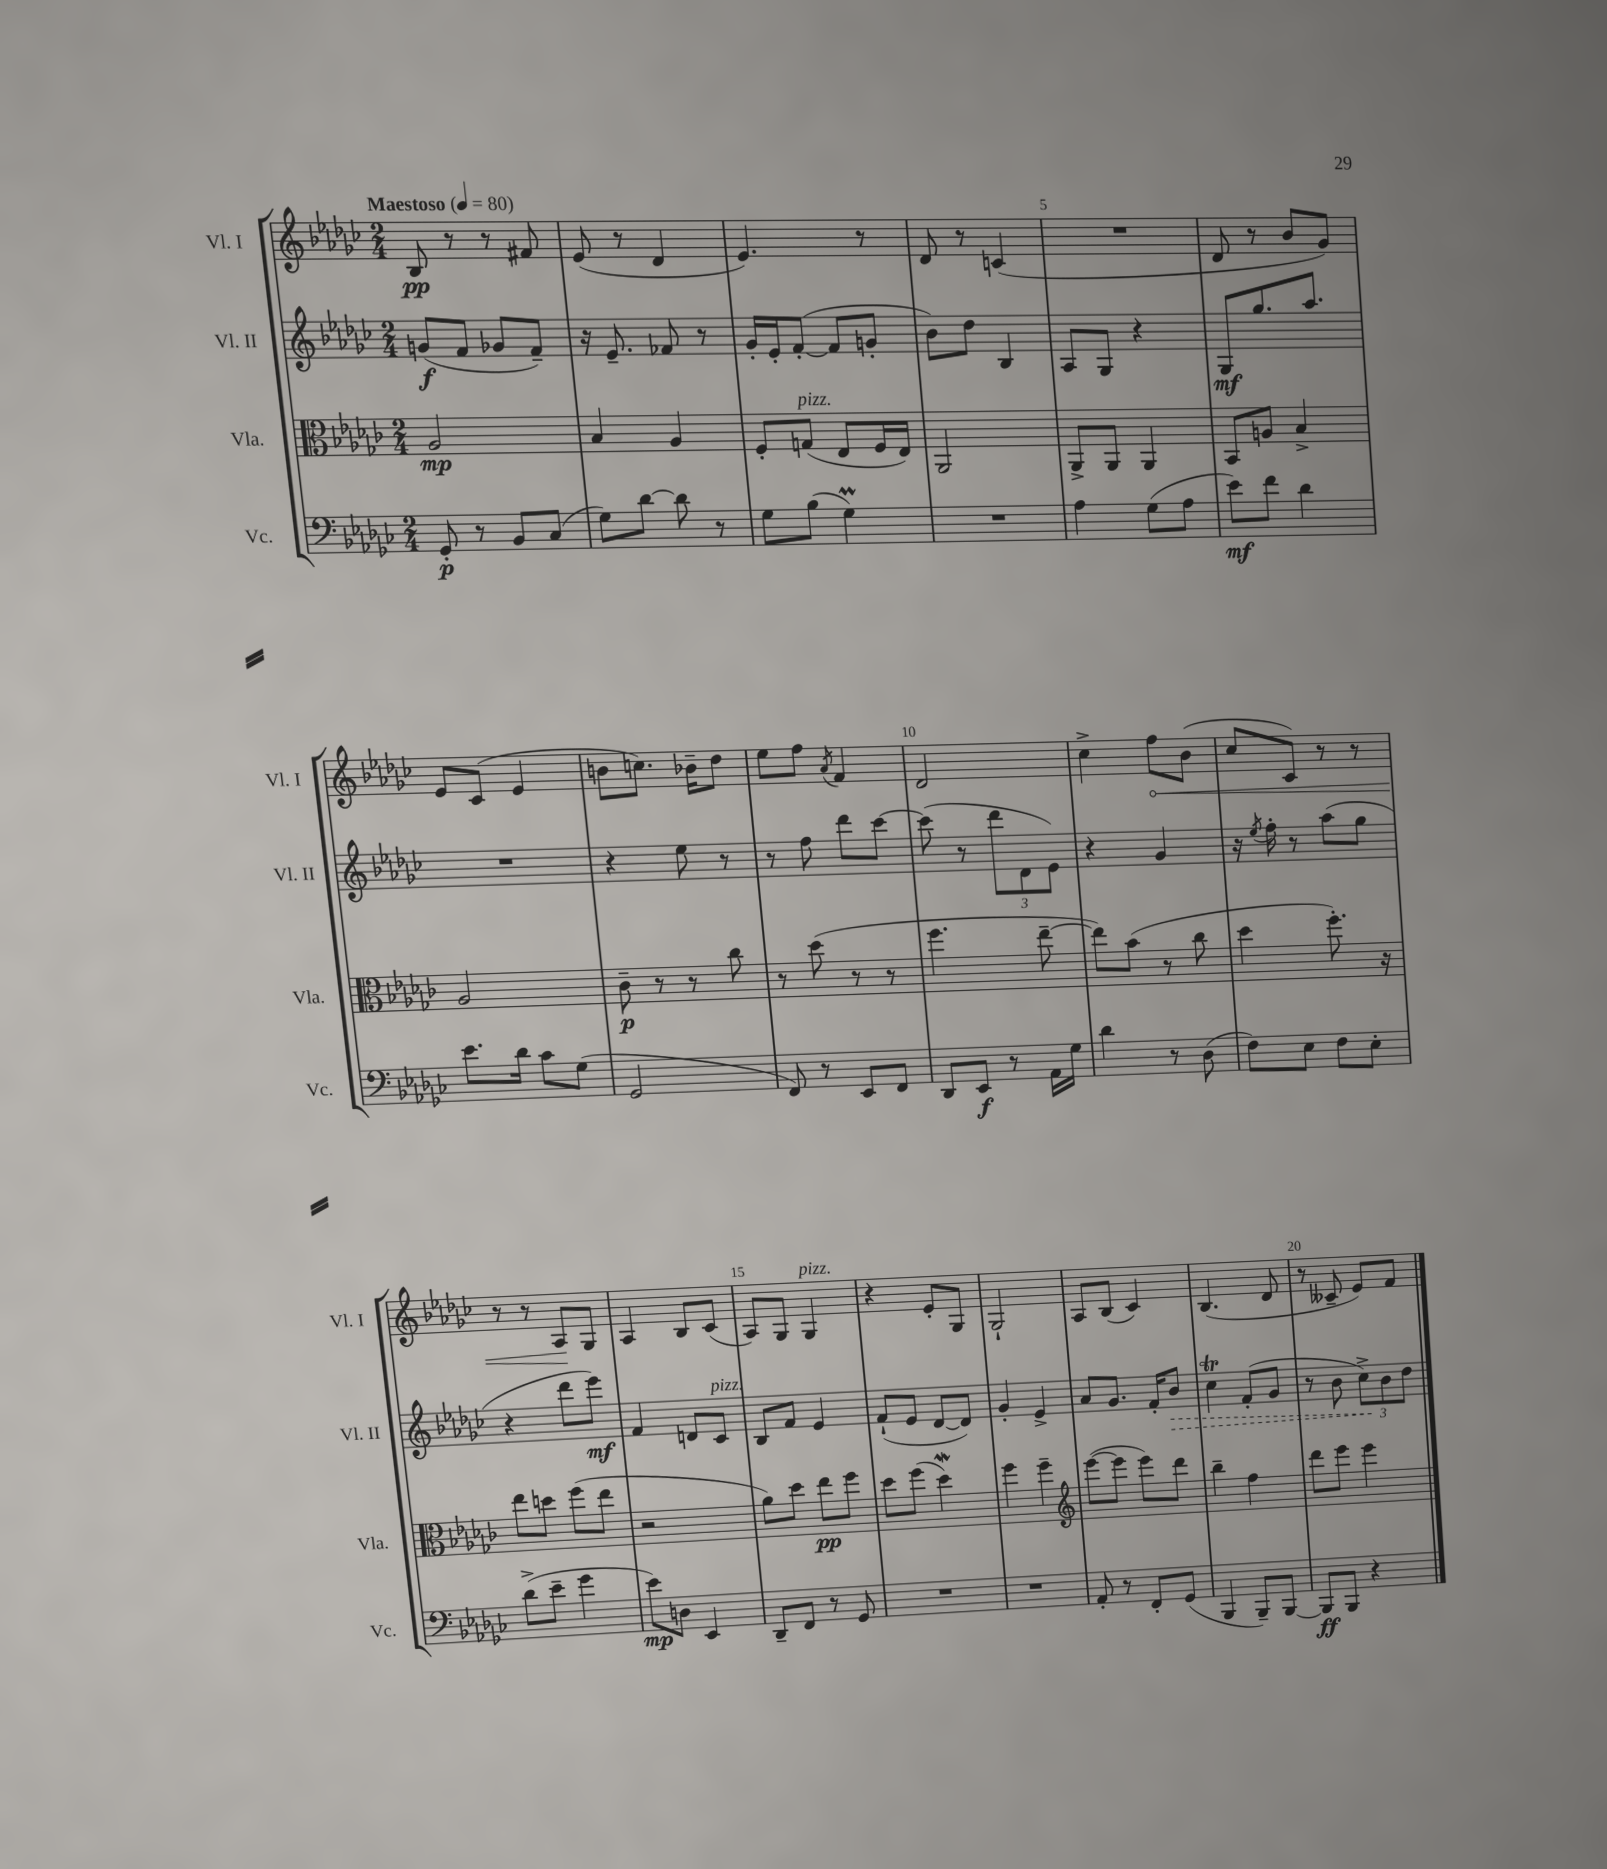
<<
\new StaffGroup <<
\new Staff = "s0" \with { instrumentName = "Vl. I" shortInstrumentName = "Vl. I" } {
    \clef treble \key ges \major \numericTimeSignature \time 2/4 \tempo "Maestoso" 4 = 80
    bes8\pp r8 r8 fis'8 |
    ees'8( r8 des'4 |
    ees'4.) r8 |
    des'8 r8 c'4( |
    R2 |
    des'8 r8 bes'8 ges'8) |
    ees'8 ces'8( ees'4 |
    b'8 c''8.) bes'16-- des''8 |
    ees''8 f''8 \acciaccatura { aes'8 } f'4 |
    des'2 |
    ces''4-> \once \override Hairpin.circled-tip = ##t f''8\< bes'8( |
    ces''8 ces'8) r8 r8 |
    r8 r8 aes8\! ges8 |
    aes4 bes8 ces'8( |
    aes8) ges8 ges4^\markup { \italic "pizz." } |
    r4 ees'8-. ges8 |
    ges2-! |
    aes8 bes8( ces'4) |
    bes4.( des'8 |
    r8 ceses'8-- ees'8) f'8 \bar "|." |
}
\new Staff = "s1" \with { instrumentName = "Vl. II" shortInstrumentName = "Vl. II" } {
    \clef treble \key ges \major \numericTimeSignature \time 2/4
    g'8\f( f'8 ges'8 f'8--) |
    r16 ees'8.-- fes'8 r8 |
    ges'16-. ees'16-. f'8~-.( f'8 g'8-. |
    bes'8) des''8 bes4 |
    aes8 ges8 r4 |
    ges8\mf ges''8. aes''8. |
    R2 |
    r4 ees''8 r8 |
    r8 f''8 des'''8 ces'''8~ |
    ces'''8( r8 \tuplet 3/2 { des'''8 des'8 ees'8) } |
    r4 ges'4 |
    r16 \acciaccatura { ees''8 } f''16-. r8 aes''8( ges''8 |
    r4 des'''8 ees'''8\mf) |
    f'4 d'8 ces'8^\markup { \italic "pizz." } |
    bes8 f'8 ees'4 |
    f'8-!( ees'8 des'8~ des'8) |
    ges'4-. ees'4-> |
    aes'8 ges'8. f'16-. \once \override Hairpin.style = #'dashed-line bes'8\> |
    ces''4\trill f'8-.( ges'8 |
    r8 bes'8 \tuplet 3/2 { ces''8->\!) bes'8 des''8 } \bar "|." |
}
\new Staff = "s2" \with { instrumentName = "Vla." shortInstrumentName = "Vla." } {
    \clef alto \key ges \major \numericTimeSignature \time 2/4
    aes2\mp |
    bes4 aes4 |
    f8-. g8^\markup { \italic "pizz." }( ees8 f16 ees16) |
    aes,2 |
    aes,8-> aes,8 aes,4 |
    bes,8 a8 bes4-> |
    aes2 |
    ces'8--\p r8 r8 ces''8 |
    r8 des''8( r8 r8 |
    f''4. ees''8~-- |
    ees''8) bes'8( r8 ces''8 |
    des''4 f''8.-.) r16 |
    ees''8 d''8 f''8( ees''8 |
    r2 |
    aes'8) des''8 ees''8\pp f''8 |
    des''8 f''8( des''4\mordent) |
    f''4 f''4-- |
    \clef treble ees'''8~( ees'''8 ees'''8) des'''8 |
    bes''4-- f''4 |
    des'''8 ees'''8 ees'''4 \bar "|." |
}
\new Staff = "s3" \with { instrumentName = "Vc." shortInstrumentName = "Vc." } {
    \clef bass \key ges \major \numericTimeSignature \time 2/4
    ges,8-.\p r8 bes,8 ces8( |
    ges8) des'8~ des'8 r8 |
    ges8 bes8( ges4\prall) |
    R2 |
    aes4 ges8( aes8 |
    ees'8\mf) f'8 des'4 |
    ees'8. des'16 ces'8 ges8( |
    ges,2 |
    f,8) r8 ees,8 f,8 |
    des,8 ees,8\f r8 aes,16 ges16 |
    des'4 r8 des8( |
    f8) ees8 f8 ees8-. |
    des'8->( ees'8-- ges'4 |
    ees'8\mp) d8 ees,4 |
    des,8-- f,8 r8 ges,8 |
    R2 |
    R2 |
    aes,8-. r8 f,8-. ges,8( |
    bes,,4 bes,,8--) bes,,8~ |
    bes,,8\ff bes,,8 r4 \bar "|." |
}
>>
>>
\layout { \context { \Score \override BarNumber.break-visibility = ##(#f #t #t) barNumberVisibility = #(every-nth-bar-number-visible 5) } }
